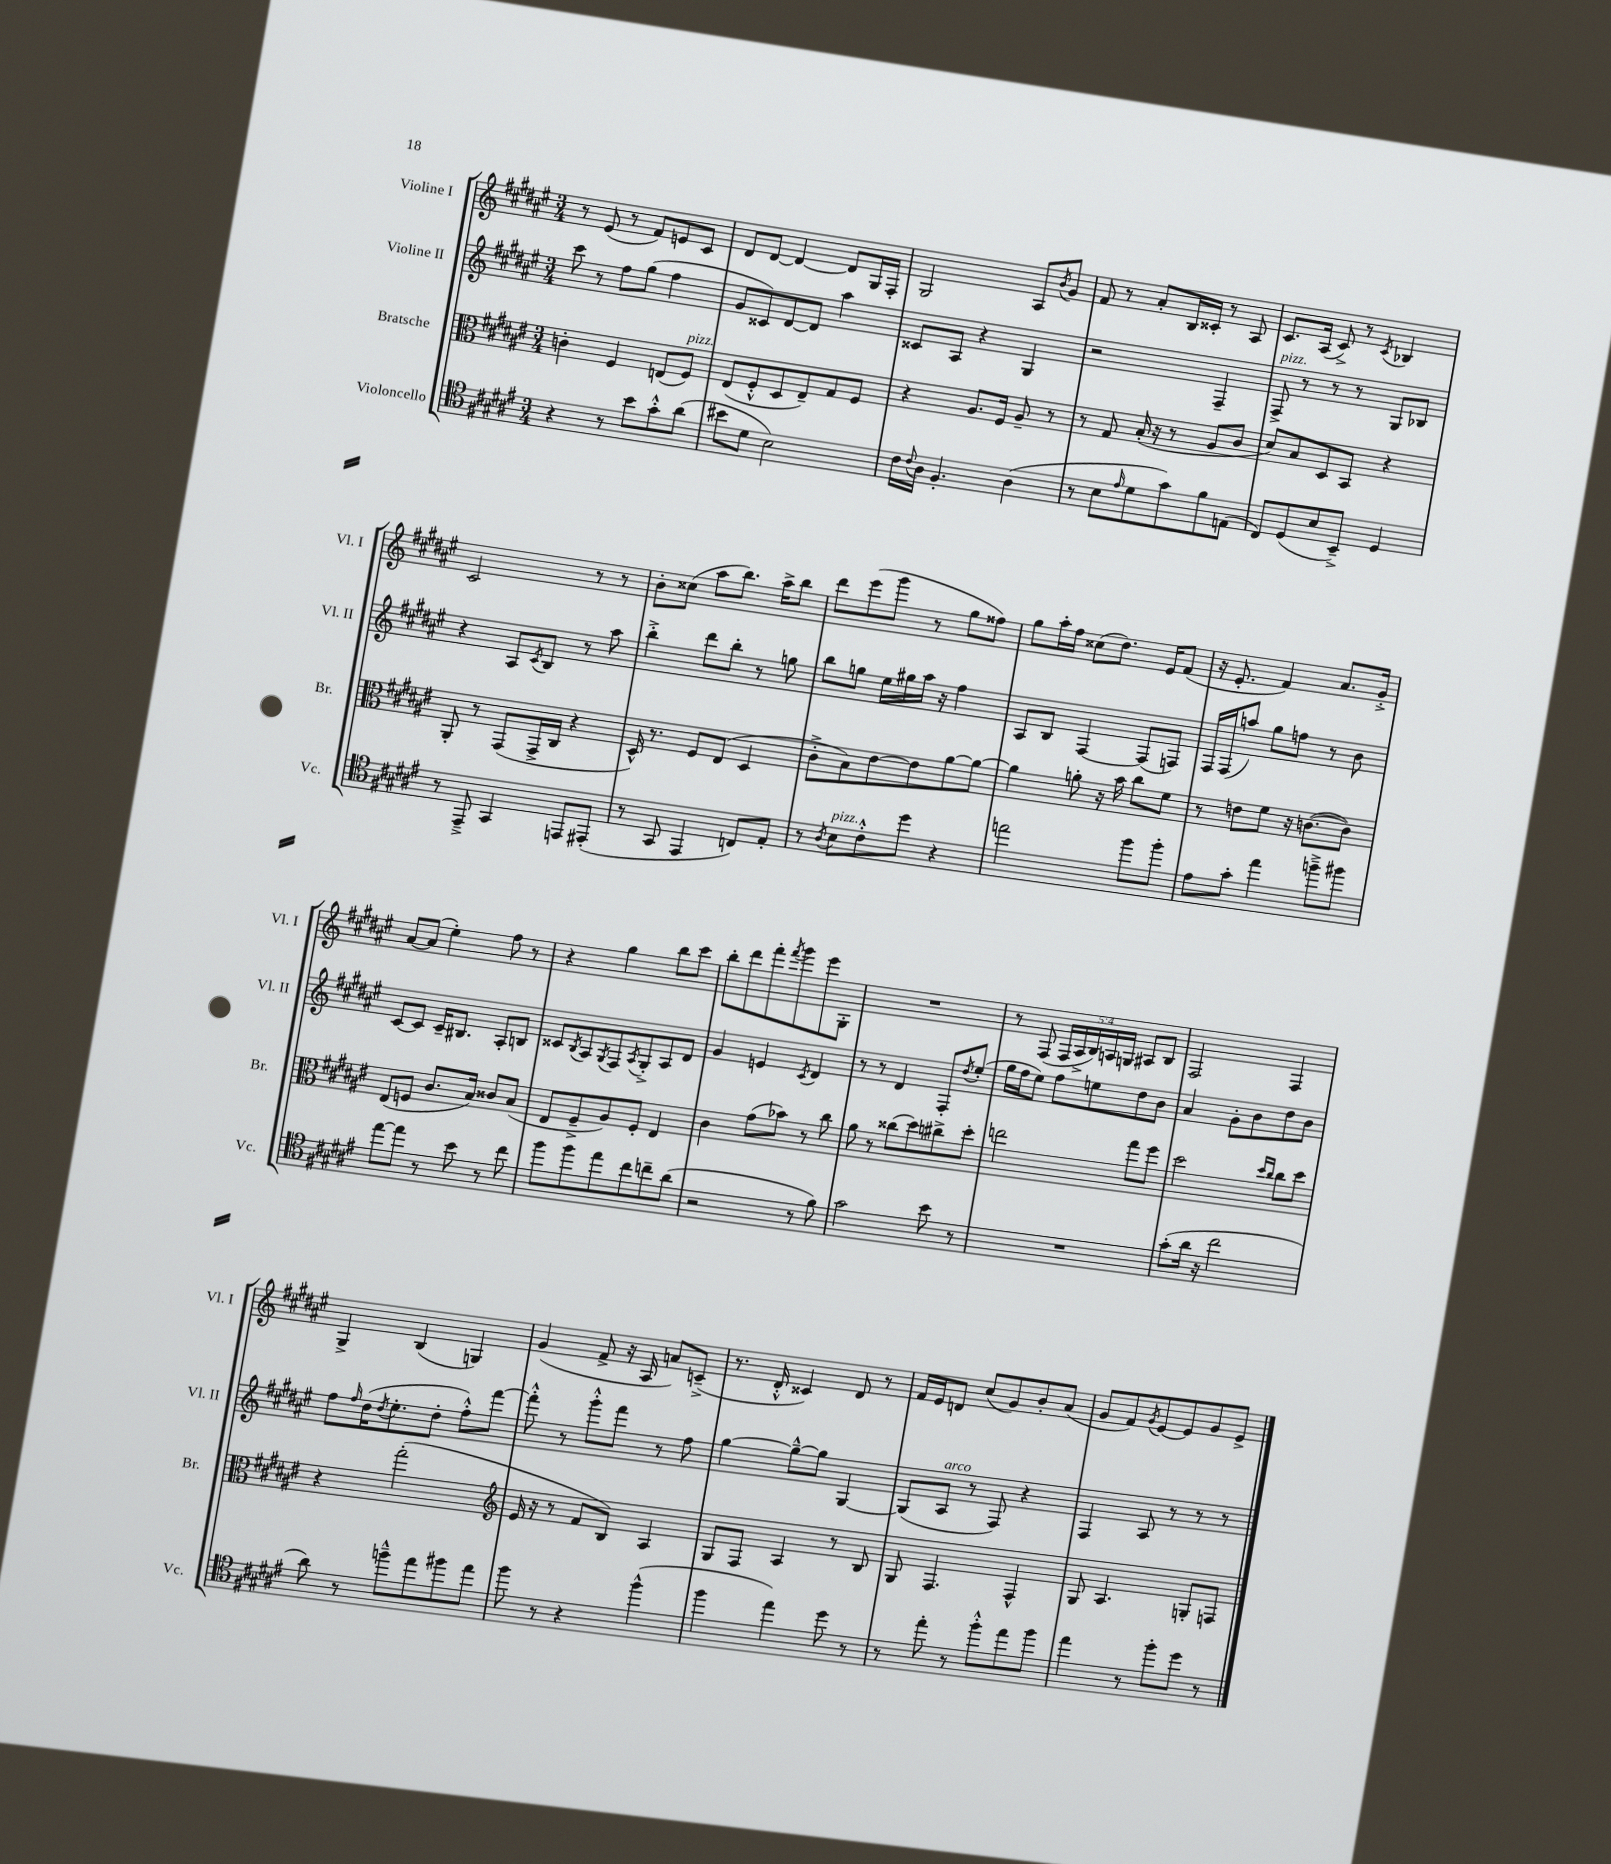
<<
\new StaffGroup <<
\new Staff = "s0" \with { instrumentName = "Violine I" shortInstrumentName = "Vl. I" } {
    \clef treble \key fis \major \numericTimeSignature \time 3/4 \override Staff.TupletNumber.text = #tuplet-number::calc-fraction-text
    r8 eis'8( r8 fis'8) e'8 cis'8 |
    dis'8 dis'8~ dis'4~ dis'8 gis16 fis16-. |
    gis2 ais8 \acciaccatura { b'8 } gis'8 |
    fis'8 r8 ais'8-. b16 cisis'16-. r8 ais8 |
    cis'8. ais16( cis'8->) r8 \acciaccatura { cis'8 } bes4 |
    cis'2 r8 r8 |
    b'8-. cisis''8( ais''8 b''8.) ais''16-> b''8 |
    dis'''8 eis'''8( gis'''8 r8 gis''8 fisis''8) |
    gis''8 ais''16-. fis''16 cisis''8( dis''8.) eis'16 fis'8( |
    r16 eis'8.-. fis'4) ais'8. gis'16-.-> |
    ais'8~ ais'8( eis''4-.) fis''8 r8 |
    r4 gis''4 b''8 cis'''8 |
    b''8-. dis'''8 fis'''8-. \acciaccatura { fis'''8 } gis'''8 eis'''8 gis8-. |
    R2. |
    r8 fis8( \tuplet 5/4 { fis16 ais16-> b16) a16 g16 } ais8 b8 |
    fis2 fis4 |
    gis4-> b4( g4) |
    gis'4( fis'8-> r16 ais16 a'8) c'8--->( |
    r8. dis'16-.-^ cisis'4) dis'8 r8 |
    fis'16 eis'16 d'8 cis''8( gis'8) b'8-. ais'8( |
    gis'8 fis'8) \acciaccatura { gis'8 } eis'8~ eis'8 gis'8 eis'8-> \bar "|." |
}
\new Staff = "s1" \with { instrumentName = "Violine II" shortInstrumentName = "Vl. II" } {
    \clef treble \key fis \major \numericTimeSignature \time 3/4
    cis'''8 r8 fis''8 gis''8( fis''4 |
    gis'8 cisis'8) dis'8~ dis'8 ais''4 |
    cisis'8 ais8 r4 gis4 |
    r2 fis4-- |
    fis8->^\markup { \italic "pizz." } r8 r8 r8 gis8 bes8 |
    r4 ais8 \acciaccatura { cis'8 } b8 r8 ais''8 |
    b''4-.-> dis'''8 b''8-. r8 g''8 |
    b''8 g''8 eis''16 gis''16 ais''16 r16 fis''4 |
    ais8 b8 fis4~ fis8( f8) |
    fis16 fis16( a''8) gis''8 f''8 r8 b'8 |
    cis'8~ cis'8 cis'16-- bis8. ais8-. b8 |
    cisis'8 \acciaccatura { b8 } ais8 \acciaccatura { gis8 } fis8 \acciaccatura { ais8 } gis8-.-> ais8 dis'8 |
    gis'4 e'4 \acciaccatura { cis'8 } dis'4 |
    r8 r8 dis'4 fis8-. \acciaccatura { dis''8 } eis''8-.( |
    gis''16 fis''16 eis''8) fis''8 e''8 dis''8 b'8 |
    ais'4 gis'8-. b'8 dis''8 b'8 |
    fis''8 \grace { fis''16 } dis''16( \acciaccatura { dis''8 } eis''8.-. dis''8-. fis''8-.-^) fis'''8~ |
    fis'''8-.-^ r8 gis'''8-.-^ fis'''8 r8 fis''8 |
    gis''4~ gis''8~---^ gis''8 gis4~ |
    gis8( ais8^\markup { \italic "arco" } r8 fis8) r4 |
    fis4 ais8 r8 r8 r8 \bar "|." |
}
\new Staff = "s2" \with { instrumentName = "Bratsche" shortInstrumentName = "Br." } {
    \clef alto \key fis \major \numericTimeSignature \time 3/4
    c'4-. fis4 e8( fis8^\markup { \italic "pizz." }) |
    eis8( fis8-.-^ dis8 eis8--) gis8 fis8 |
    r4 ais8. fis16 ais8-- r8 |
    r8 gis8 b16-.( r16 r8 ais8 cis'8 |
    dis'8) b8 dis8 b,8 r4 |
    ais,8-. r8 gis,8( gis,16-> cis16 r4 |
    dis16-^) r8. fis8 eis8( dis4 |
    cis'8-.-> b8) eis'8~ eis'8 ais'8~ ais'8~ |
    ais'4 a'8-. r16 b'16 cis''8 fis'8 |
    r8 e'8 fis'8 r16 c'8.~( c'8) |
    eis8( f8 cis'8. b16) cisis'8 b8( |
    eis8 fis8---> ais8) fis8-. eis4 |
    cis'4 gis'8( bes'8) r8 cis''8 |
    ais'8 r8 cisis''8( dis''8) cis''8-> dis''8-. |
    e''2 gis''8 fis''8 |
    dis''2 \grace { dis''16 cis''16 } cis''8 dis''8 |
    r4 gis''2-.( |
    \clef treble eis'16 r16 r8 fis'8 b8) ais4 |
    gis8 fis8 ais4 r8 b8 |
    gis8 fis4. fis4-^ |
    gis8 ais4. g8-. f8 \bar "|." |
}
\new Staff = "s3" \with { instrumentName = "Violoncello" shortInstrumentName = "Vc." } {
    \clef tenor \key fis \major \numericTimeSignature \time 3/4
    r4 r8 b'8 gis'8-.-^ ais'8( |
    bis'8 dis'8 b2) |
    cis'16 \appoggiatura { cis'8 } ais16 fis4.-. ais4( |
    r8 b8 \grace { eis'16 } dis'8 gis'8) fis'8 e8( |
    cis8) dis8( b8 b,8--->) dis4 |
    r8 eis,8---> gis,4 e,8 eis,8-.( |
    r8 gis,8 eis,4 c8) eis8-. |
    r8 \acciaccatura { ais8 } b8^\markup { \italic "pizz." } cis'8-.-^ dis''8 r4 |
    e''2 fis''8 fis''8-. |
    eis'8 gis'8-. eis''4 f''8---> fis''8 |
    eis''8~ eis''8 r8 b'8 r8 cis''8 |
    fis''8 fis''8 eis''8 cis''8 c''8-- ais'8( |
    r2 r8 fis'8) |
    gis'2 b'8 r8 |
    R2. |
    gis'8-.( ais'16 r16 cis''2 |
    ais'8) r8 f''8---^ eis''8 fis''8 eis''8 |
    fis''8 r8 r4 fis''4-^( |
    fis''4 eis''4) dis''8 r8 |
    r8 eis''8-. r8 fis''8-.-^ eis''8 fis''8 |
    eis''4 r8 fis''8-. dis''8 r8 \bar "|." |
}
>>
>>
\layout { \context { \Score \remove "Bar_number_engraver" } }
